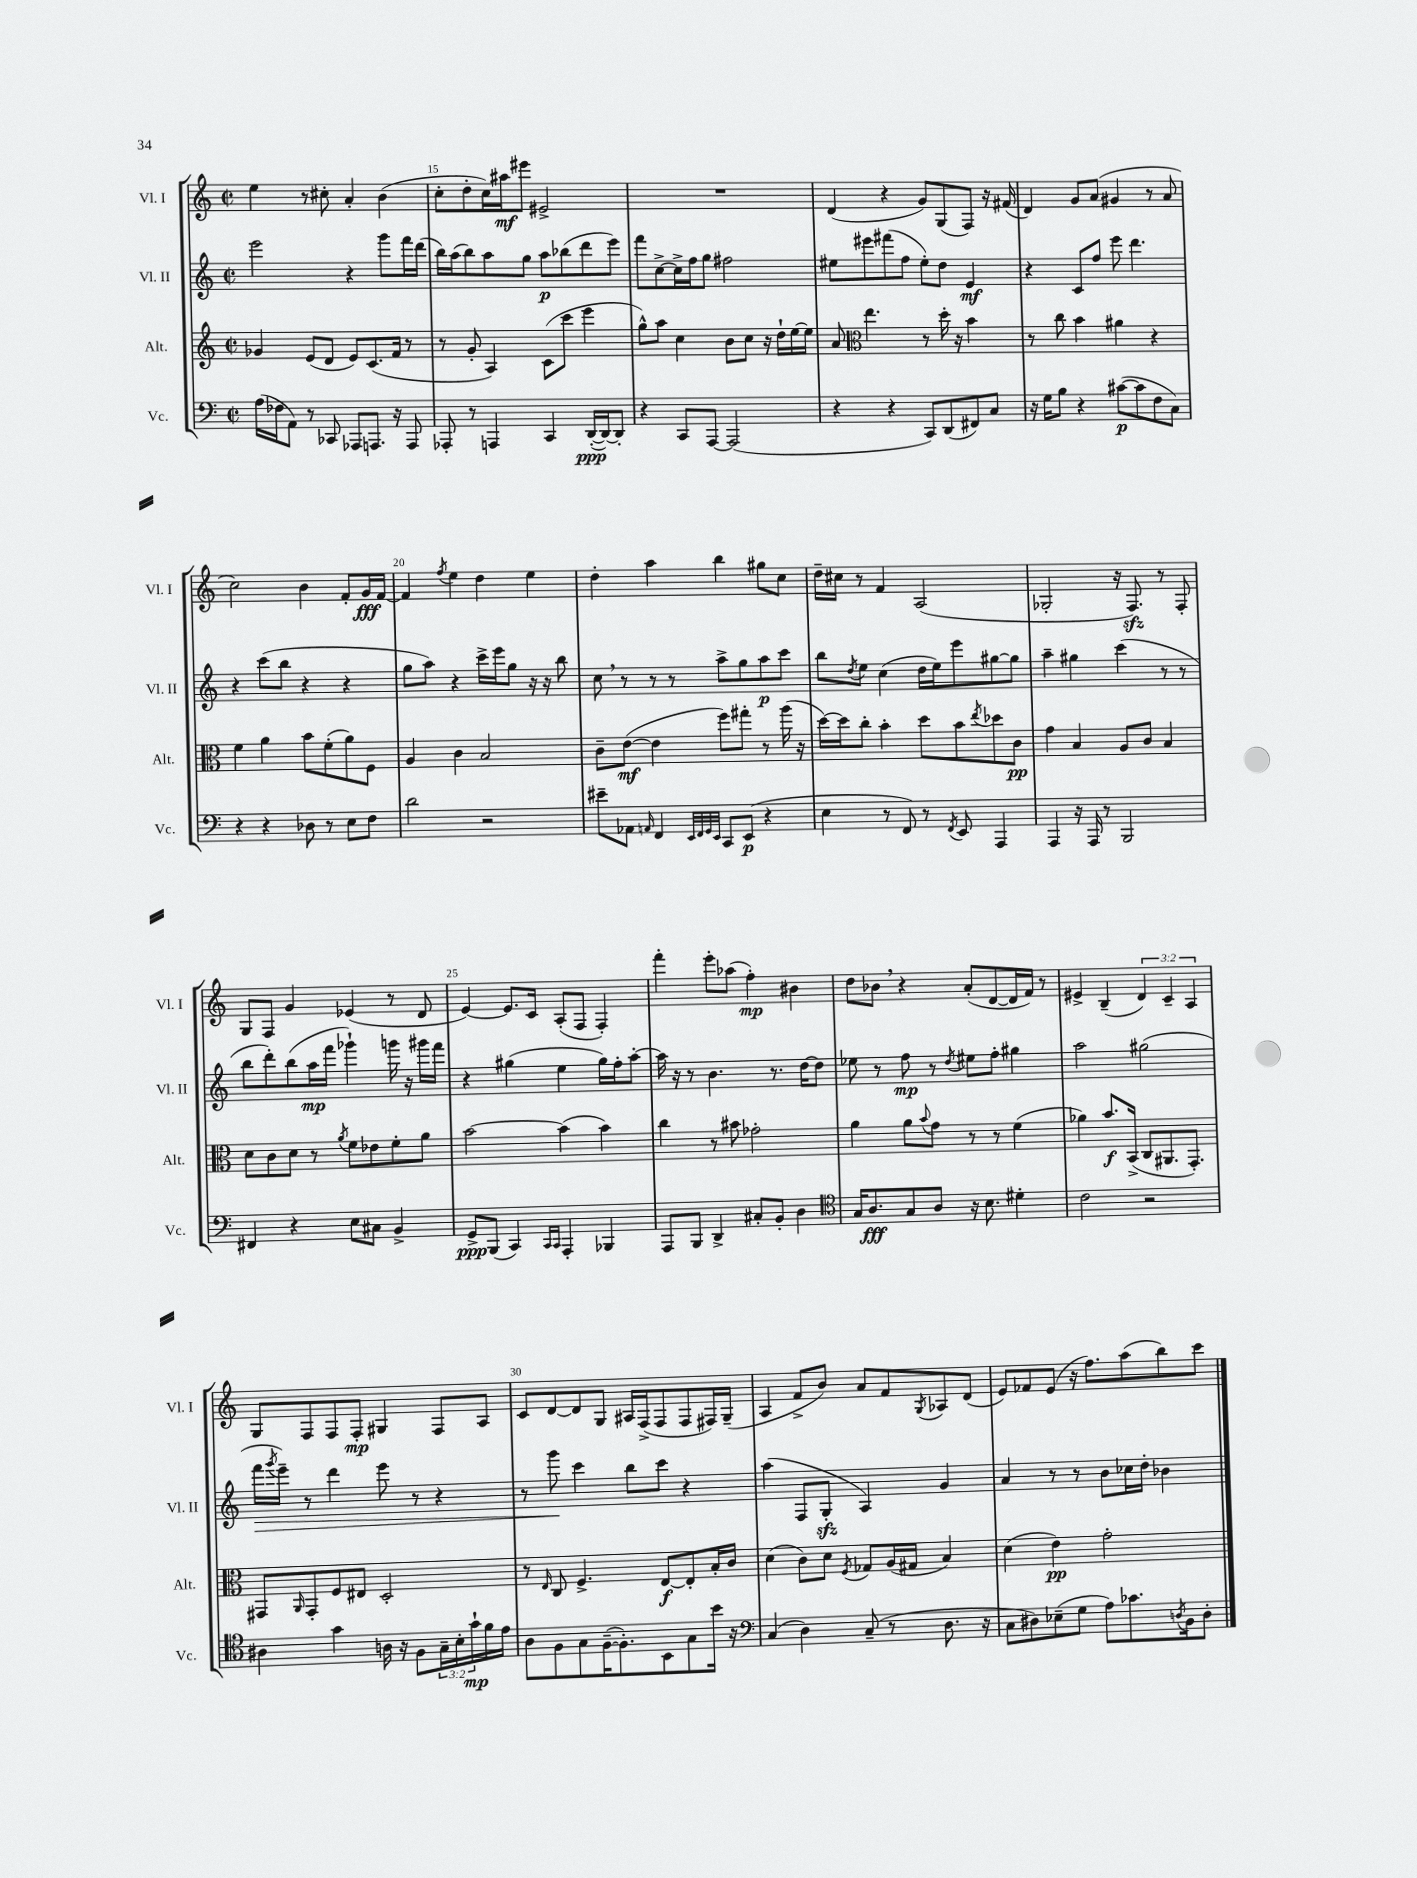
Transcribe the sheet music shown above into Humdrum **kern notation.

**kern	**dynam	**kern	**dynam	**kern	**dynam	**kern	**dynam
*part4	*part4	*part3	*part3	*part2	*part2	*part1	*part1
*staff4	*staff4	*staff3	*staff3	*staff2	*staff2	*staff1	*staff1
*I"Vc.	*	*I"Alt.	*	*I"Vl. II	*	*I"Vl. I	*
*I'Vc.	*	*I'Alt.	*	*I'Vl. II	*	*I'Vl. I	*
*clefF4	*	*clefG2	*	*clefG2	*	*clefG2	*
*k[]	*	*k[]	*	*k[]	*	*k[]	*
*M2/2	*	*M2/2	*	*M2/2	*	*M2/2	*
*met(c|)	*	*met(c|)	*	*met(c|)	*	*met(c|)	*
=14	=14	=14	=14	=14	=14	=14	=14
(16A\LL	.	4g-X/	.	2eee\	.	4ee\	.
16F-X\J	.	.	.	.	.	.	.
8AA\J)	.	.	.	.	.	.	.
8r	.	(8e/L	.	.	.	8r	.
8CC-X/	.	8d/J	.	.	.	8cc#X'\	.
8AAA-X/L	.	8e/L)	.	4r	.	4a'/	.
8.AAAn/J	.	(8.c/	.	.	.	.	.
.	.	.	.	8ggg\L	.	(4b\	.
16r	.	16f/Jk	.	.	.	.	.
8AAA/	.	8r	.	16fff\L	.	.	.
.	.	.	.	(16ddd\JJ	.	.	.
=15	=15	=15	=15	=15	=15	=15	=15
8AAA-X'/	.	8r	.	16bb\LL)	.	8cc'\L	.
.	.	.	.	(16aa\J	.	.	.
8r	.	8g'/	.	8bb\)	.	8dd'\	.
4AAAn/	.	4A/)	.	8aa\	.	16cc\L)	.
.	.	.	.	.	.	16aa#X\J	mf
.	.	.	.	8gg\J	.	8eee#X\J	.
4CC/	.	(8c\L	.	8aa\L	p	2e#X^/	.
.	.	8ccc\J	.	(8bb-X\	.	.	.
([16DD'/LL	ppp	4eee\	.	8ddd\	.	.	.
16DD/J_)	.	.	.	.	.	.	.
8DD'/J]	.	.	.	8eee\J)	.	.	.
=16	=16	=16	=16	=16	=16	=16	=16
4r	.	8gg^^\L)	.	8fff\L	.	1r	.
.	.	8aa\J	.	[8cc^\	.	.	.
8CC/L	.	4cc\	.	16cc^\L]	.	.	.
.	.	.	.	16ff\J	.	.	.
[8AAA/J	.	.	.	8gg\J	.	.	.
(2AAA/]	.	8b\L	.	2ff#X\	.	.	.
.	.	8cc\J	.	.	.	.	.
.	.	16r	.	.	.	.	.
.	.	16dd`\LL	.	.	.	.	.
.	.	[16ee\	.	.	.	.	.
.	.	16ee\JJ]	.	.	.	.	.
=17	=17	=17	=17	=17	=17	=17	=17
4r	.	8a/	.	8ee#X\L	.	(4d/	.
*	*	*clefC3	*	*	*	*	*
.	.	4.ee\	.	8eee#X\	.	.	.
4r	.	.	.	(8fff#X\	.	4r	.
.	.	.	.	8ff\J	.	.	.
8CC/L)	.	8r	.	8ee#'\L)	.	8g/L)	.
(8DD/	.	16dd'\	.	8dd\J	.	(8G/	.
.	.	16r	.	.	.	.	.
8FF#X/)	.	4b\	.	4e/	mf	8F/J)	.
8C/J	.	.	.	.	.	16r	.
.	.	.	.	.	.	(16f#X/	.
=18	=18	=18	=18	=18	=18	=18	=18
16r	.	8r	.	4r	.	4d/)	.
16G\KL	.	.	.	.	.	.	.
8B\J	.	8cc\	.	.	.	.	.
4r	.	4b\	.	8c/L	.	8g/L	.
.	.	.	.	8ff/J	.	(8a/J	.
([8c#X\L	p	4a#X\	.	8eee\	.	4g#X/	.
8c#\]	.	.	.	4.ddd\	.	.	.
8F\	.	4r	.	.	.	8r	.
8C\J)	.	.	.	.	.	8a/	.
!!LO:LB:g=z
=19	=19	=19	=19	=19	=19	=19	=19
4r	.	4f\	.	4r	.	2cc\)	.
4r	.	4a\	.	(8ccc\L	.	.	.
.	.	.	.	8bb\J	.	.	.
8D-X\	.	8b\L	.	4r	.	4b\	.
8r	.	(8f'\	.	.	.	.	.
8E\L	.	8a\)	.	4r	.	8f'/L	.
8F\J	.	8F\J	.	.	.	16g/L	fff
.	.	.	.	.	.	[16f/JJ	.
=20	=20	=20	=20	=20	=20	=20	=20
2d\	.	4A/	.	8gg\L	.	4f/]	.
.	.	.	.	8aa\J)	.	.	.
.	.	.	.	.	.	8qff/	.
.	.	4c\	.	4r	.	4ee\	.
2r	.	2B/	.	16ccc^\LL	.	4dd\	.
.	.	.	.	16eee\J	.	.	.
.	.	.	.	8gg\J	.	.	.
.	.	.	.	16r	.	4ee\	.
.	.	.	.	16r	.	.	.
.	.	.	.	8bb\	.	.	.
=21	=21	=21	=21	=21	=21	=21	=21
8e#X~\L	.	8c~\L	.	8cc,\	.	4dd'\	.
8AA-X\J	.	([8e\J	mf	8r	.	.	.
16qqAAn/	.	.	.	.	.	.	.
4FF/	.	4e\]	.	8r	.	4aa\	.
.	.	.	.	8r	.	.	.
32qqEE/LLL	.	.	.	.	.	.	.
32qqFF/	.	.	.	.	.	.	.
32qqGG/	.	.	.	.	.	.	.
32qqEE/JJJ	.	.	.	.	.	.	.
8CC/L	.	8ff\L)	.	8aa^\L	.	4bb\	.
(8EE/J	p	8gg#X'\J	.	8gg\	.	.	.
4r	.	8r	.	8aa\	p	8gg#X\L	.
.	.	(16aa\	.	8ccc\J	.	8cc\J	.
.	.	16r	.	.	.	.	.
=22	=22	=22	=22	=22	=22	=22	=22
4E\	.	[16dd\LL)	.	8bb\L	.	16dd~\LL	.
.	.	16dd\J]	.	.	.	16cc#X\JJ	.
.	.	.	.	8qdd/	.	.	.
.	.	8cc'\J	.	8ee\J	.	8r	.
8r	.	4b'\	.	(4cc\	.	4f/	.
8FF/)	.	.	.	.	.	.	.
8r	.	8dd\L	.	16dd\LL	.	(2A/	.
.	.	.	.	16ee\J)	.	.	.
8qFF/	.	.	.	.	.	.	.
8EE/	.	8b\	.	8eee\	.	.	.
.	.	8qee/	.	.	.	.	.
4AAA/	.	8dd-X\	.	[8gg#X\	.	.	.
.	.	8c\J	pp	8gg#\J]	.	.	.
=23	=23	=23	=23	=23	=23	=23	=23
4AAA/	.	4g\	.	4aa~\	.	2G-X'/	.
16r	.	4B/	.	4gg#X\	.	.	.
16AAA/	.	.	.	.	.	.	.
8r	.	.	.	.	.	.	.
2BBB/	.	8A/L	.	(4ccc\	.	16r	.
.	.	.	.	.	.	8.Fzz/)	.
.	.	8c/J	.	.	.	.	.
.	.	4B/	.	8r	.	8r	.
.	.	.	.	8r	.	8F'/	.
!!LO:LB:g=z
=24	=24	=24	=24	=24	=24	=24	=24
4FF#X/	.	8d\L	.	8bb\L	.	8G/L	.
.	.	8c\	.	8ddd'\)	.	8F/J	.
4r	.	8d\J	.	(8bb\	.	4g/	.
.	.	8r	.	16aa\L	mp	.	.
.	.	.	.	16fff\JJ	.	.	.
.	.	8qa/	.	.	.	.	.
8E\L	.	8f\L	.	4ggg-X`\)	.	(4e-X/	.
8C#X\J	.	8e-X\	.	.	.	.	.
4BB^/	.	8f'\	.	16gggn\	.	8r	.
.	.	.	.	16r	.	.	.
.	.	8a\J	.	16ggg#X\LL	.	8d/	.
.	.	.	.	16fff\JJ	.	.	.
=25	=25	=25	=25	=25	=25	=25	=25
8GG^/L	ppp	[2b\	.	4r	.	[4e/)	.
(8BBB/J	.	.	.	.	.	.	.
4CC/)	.	.	.	(4gg#X\	.	8.e/L]	.
.	.	.	.	.	.	16c/Jk	.
16qqCC/LL	.	.	.	.	.	.	.
16qqCC/JJ	.	.	.	.	.	.	.
4AAA'/	.	(4b\]	.	4ee\	.	(8A'/L	.
.	.	.	.	.	.	8F/J	.
4BBB-X/	.	4b\)	.	16gg#\LL)	.	4F'/)	.
.	.	.	.	16ff'\J	.	.	.
.	.	.	.	[8aa'\J	.	.	.
=26	=26	=26	=26	=26	=26	=26	=26
8AAA/L	.	4cc\	.	16aa\]	.	4fff'\	.
.	.	.	.	16r	.	.	.
8BBB/J	.	.	.	8r	.	.	.
4DD^/	.	8r	.	4.b\	.	8eee'\L	.
.	.	8b#X\	.	.	.	(8aa-X\J	.
8C#X'/L	.	2g-X'\	.	.	.	4ff'\)	mp
8BB'/J	.	.	.	8.r	.	.	.
4D\	.	.	.	.	.	4b#X\	.
.	.	.	.	[16dd\KL	.	.	.
.	.	.	.	8dd\J]	.	.	.
=27	=27	=27	=27	=27	=27	=27	=27
*clefC4	*	*	*	*	*	*	*
16G/KL	.	4a\	.	8ee-X\	.	8dd\L	.
8.A/	fff	.	.	.	.	.	.
.	.	.	.	8r	.	8b-X,\J	.
8G/	.	8a\L	.	8ff\	mp	4r	.
.	.	8qqb/	.	.	.	.	.
8A/J	.	8g\J	.	8r	.	.	.
.	.	.	.	8qdd/	.	.	.
16r	.	8r	.	8ee#X\L	.	(8a'/L	.
8.B\	.	.	.	.	.	.	.
.	.	8r	.	8ff'\J	.	[8d/	.
4d#X'\	.	(4f\	.	4gg#X\	.	16d/L]	.
.	.	.	.	.	.	16f/JJ)	.
.	.	.	.	.	.	8r	.
=28	=28	=28	=28	=28	=28	=28	=28
2c\	.	4a-X\)	.	2aa\	.	4e#X^/	.
.	.	8.b/L	f	.	.	(4B~/	.
.	.	(16BB^/Jk	.	.	.	.	.
2r	.	8C/L	.	(2gg#X\	.	6d/)	.
.	.	8.AA#X/	.	.	.	.	.
.	.	.	.	.	.	6c~/	.
.	.	8.GG'/J)	.	.	.	.	.
.	.	.	.	.	.	6A/	.
!!LO:LB:g=z
=29	=29	=29	=29	=29	=29	=29	=29
!	!	!	!	!	!LO:HP:b	!	!
4A#X\	.	8GG#X/L	.	16fff\LL	>	8G/L	.
.	.	.	.	8qggg/	.	.	.
.	.	.	.	16eee~\JJ)	.	.	.
.	.	16qqAA/	.	.	.	.	.
.	.	8GG#'/	.	8r	.	8F/	.
4g\	.	8F/	.	4ddd\	.	8F/	.
.	.	8E#X/J	.	.	.	8F'/J	mp
16An\	.	2D'/	.	8eee\	.	4G#X/	.
16r	.	.	.	.	.	.	.
8F\L	.	.	.	8r	.	.	.
24G~\L	.	.	.	4r	.	8F/L	.
24B'\	.	.	.	.	.	.	.
24g`\	mp	.	.	.	.	.	.
16f\	.	.	.	.	.	8A/J	.
16e\JJ	.	.	.	.	.	.	.
=30	=30	=30	=30	=30	=30	=30	=30
8A\L	.	8r	.	8r	.	8c/L	.
.	.	16qqE/	.	.	.	.	.
8F\	.	8C/	.	8ggg\	.	[8d/	.
8G\	.	4.F^/	.	4ccc\	]	8d/]	.
([16F~\K	.	.	.	.	.	8G/J	.
8.F'\])	.	.	.	.	.	.	.
.	.	.	.	8bb\L	.	16A#X/LL	.
.	.	.	.	.	.	(16F^/J	.
8BB\	.	[8E/L	f	8ccc\J	.	8F/	.
8G\	.	8E'/]	.	4r	.	8F/	.
16b\Jk	.	16B'/L	.	.	.	16F#X/L)	.
16r	.	16c/JJ	.	.	.	(16G~/JJ	.
=31	=31	=31	=31	=31	=31	=31	=31
*clefF4	*	*	*	*	*	*	*
(4C/	.	(4d\	.	(4aa\	.	4A/	.
4D\)	.	8c\L)	.	8F/L	.	8f^/L	.
.	.	8d\J	.	8Gzz'/J	.	8b/J)	.
.	.	8qF/	.	.	.	.	.
(8C~/	.	8G-X/L	.	4A/)	.	8a/L	.
8r	.	(16A/L	.	.	.	8f/	.
.	.	16G#X/JJ	.	.	.	.	.
.	.	.	.	.	.	8qG/	.
8.D\	.	4B/)	.	4g/	.	8A-X/	.
.	.	.	.	.	.	(8d/J	.
16r	.	.	.	.	.	.	.
=32	=32	=32	=32	=32	=32	=32	=32
8C\L	.	(4d\	.	4a/	.	8e/L)	.
8D#X\)	.	.	.	.	.	8f-X/	.
(8E-X~\	.	4e\)	pp	8r	.	(8e/J	.
8G\J	.	.	.	8r	.	16r	.
.	.	.	.	.	.	8.ff\L)	.
8A\L)	.	2g'\	.	8b\L	.	.	.
8.c-X\	.	.	.	16cc-X\L	.	(8aa\	.
.	.	.	.	16dd'\JJ	.	.	.
.	.	.	.	4b-X\	.	8bb\)	.
8qDn/	.	.	.	.	.	.	.
16BB\k	.	.	.	.	.	.	.
8D'\J	.	.	.	.	.	8ccc\J	.
==	==	==	==	==	==	==	==
*-	*-	*-	*-	*-	*-	*-	*-
